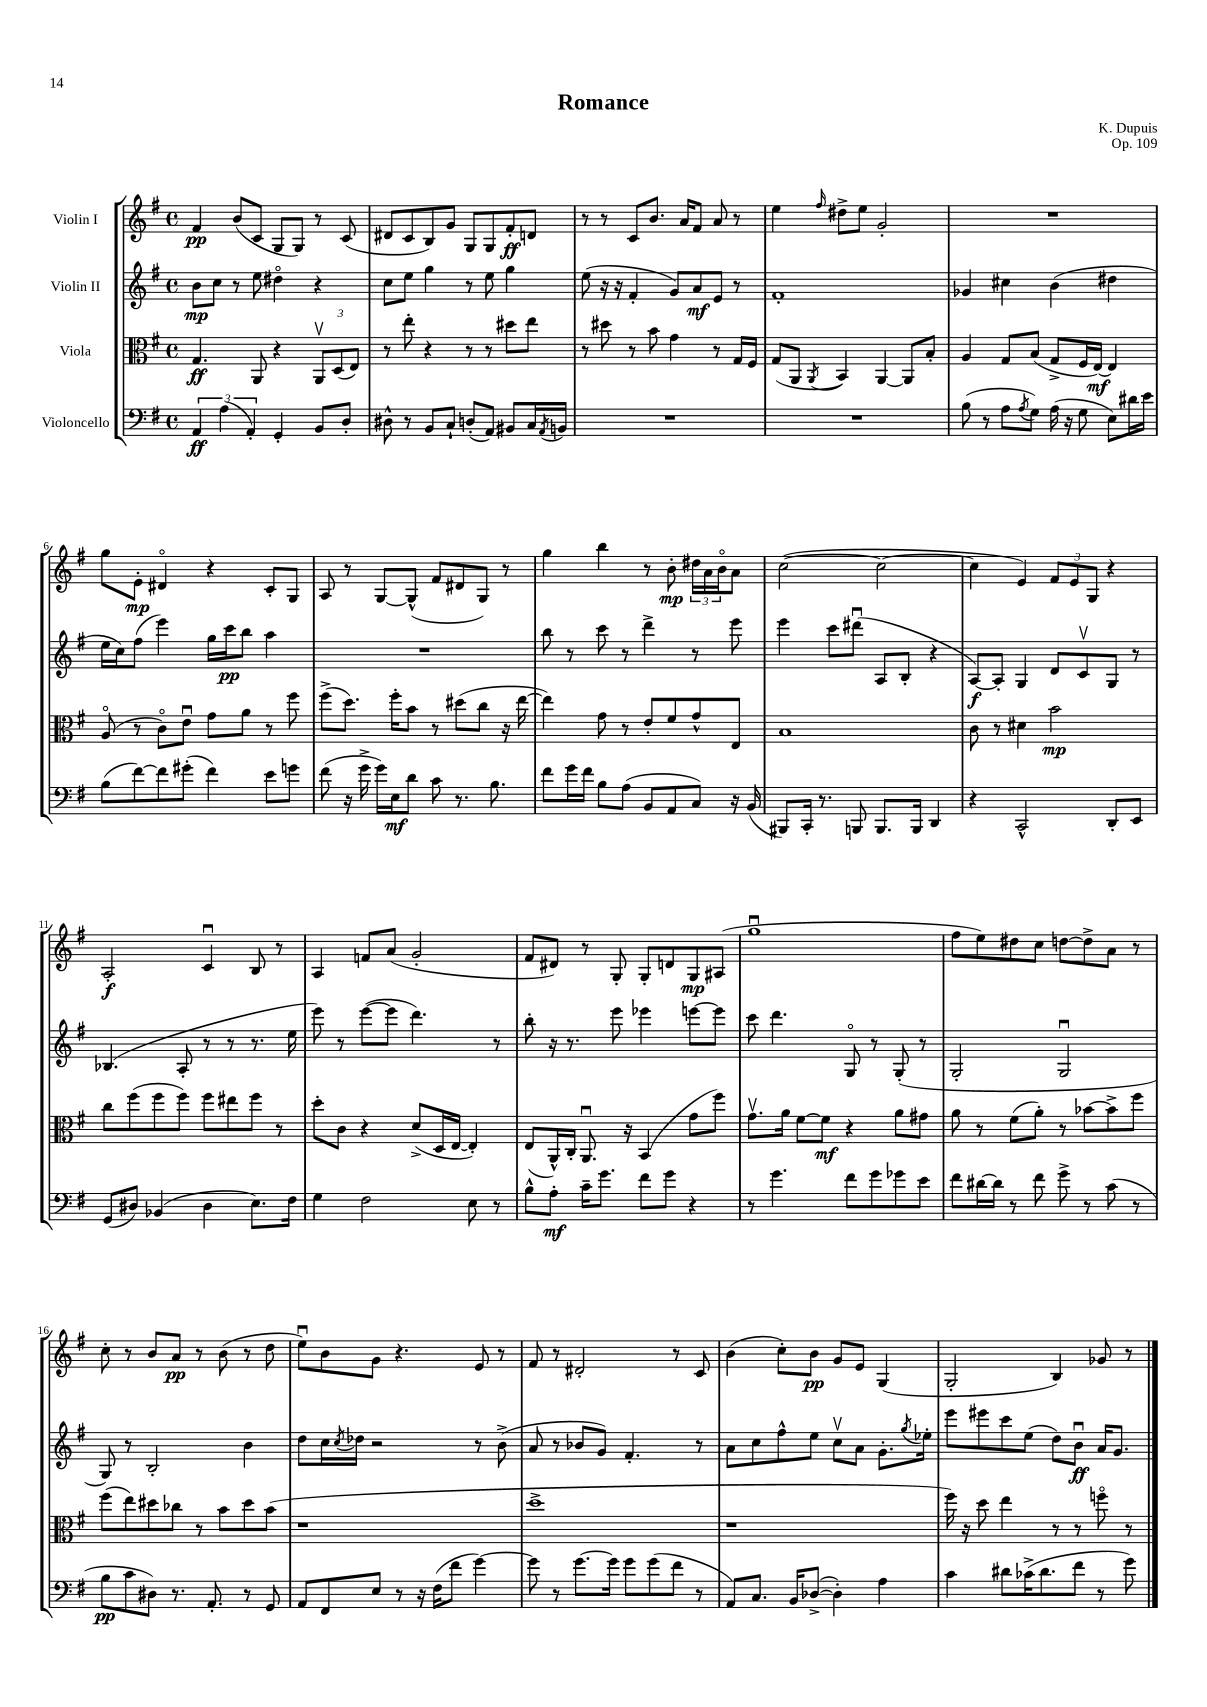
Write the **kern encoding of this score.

**kern	**dynam	**kern	**dynam	**kern	**dynam	**kern	**dynam
*part4	*part4	*part3	*part3	*part2	*part2	*part1	*part1
*staff4	*staff4	*staff3	*staff3	*staff2	*staff2	*staff1	*staff1
*I"Violoncello	*	*I"Viola	*	*I"Violin II	*	*I"Violin I	*
*clefF4	*	*clefC3	*	*clefG2	*	*clefG2	*
*k[f#]	*	*k[f#]	*	*k[f#]	*	*k[f#]	*
*M4/4	*	*M4/4	*	*M4/4	*	*M4/4	*
*met(c)	*	*met(c)	*	*met(c)	*	*met(c)	*
=1	=1	=1	=1	=1	=1	=1	=1
6AA/	ff	4.G/	ff	8b\L	mp	4f#/	pp
.	.	.	.	8cc\J	.	.	.
(6A\	.	.	.	.	.	.	.
.	.	.	.	8r	.	(8b/L	.
6AA'/)	.	.	.	.	.	.	.
.	.	8AA/	.	8ee\	.	8c/J	.
4GG'/	.	4r	.	4dd#X\	.	8G/L	.
.	.	.	.	.	.	8G/J)	.
8BB/L	.	12AAv/L	.	4r	.	8r	.
.	.	(12D/	.	.	.	.	.
8D'/J	.	.	.	.	.	(8c/	.
.	.	12E/J)	.	.	.	.	.
=2	=2	=2	=2	=2	=2	=2	=2
8D#X^^\	.	8r	.	8cc\L	.	8d#X/L	.
8r	.	8ee'\	.	8ee\J	.	8c/	.
8BB/L	.	4r	.	4gg\	.	8B/)	.
8C`/J	.	.	.	.	.	8g/J	.
(8Dn'/L	.	8r	.	8r	.	8G/L	.
8AA/J)	.	8r	.	8ee\	.	8G/	.
8BB#X/L	.	8dd#X\L	.	4gg\	.	8f#'/	ff
16C/L	.	8ee\J	.	.	.	8dn/J	.
8qAA/	.	.	.	.	.	.	.
16BBn/JJ	.	.	.	.	.	.	.
=3	=3	=3	=3	=3	=3	=3	=3
1r	.	8r	.	(8ee\	.	8r	.
.	.	8dd#X\	.	16r	.	8r	.
.	.	.	.	16r	.	.	.
.	.	8r	.	4f#'/	.	8c/L	.
.	.	8b\	.	.	.	8.b/J	.
.	.	4g\	.	8g/L)	.	.	.
.	.	.	.	.	.	16a/KL	.
.	.	.	.	8a/	mf	8f#/J	.
.	.	8r	.	8e/J	.	8a/	.
.	.	16G/LL	.	8r	.	8r	.
.	.	16F#/JJ	.	.	.	.	.
=4	=4	=4	=4	=4	=4	=4	=4
1r	.	(8G/L	.	1f#'	.	4ee\	.
.	.	8AA/J	.	.	.	.	.
.	.	8qAA/	.	.	.	16qqff#/	.
.	.	4BB/)	.	.	.	8dd#X^\L	.
.	.	.	.	.	.	8ee\J	.
.	.	[4AA/	.	.	.	2g'/	.
.	.	8AA/L]	.	.	.	.	.
.	.	8B'/J	.	.	.	.	.
=5	=5	=5	=5	=5	=5	=5	=5
(8B\	.	4A/	.	4g-X/	.	1r	.
8r	.	.	.	.	.	.	.
8A\L	.	8G/L	.	4cc#X\	.	.	.
8qA/	.	.	.	.	.	.	.
8G\J)	.	(8B/J	.	.	.	.	.
(16A\	.	8G^/L	.	(4b\	.	.	.
16r	.	.	.	.	.	.	.
8G\	.	16F#/L	.	.	.	.	.
.	.	[16E/JJ)	mf	.	.	.	.
8E\L)	.	4E/]	.	4dd#X\	.	.	.
16d#X\L	.	.	.	.	.	.	.
16e\JJ	.	.	.	.	.	.	.
!!LO:LB:g=z
=6	=6	=6	=6	=6	=6	=6	=6
(8B\L	.	(8A/	.	16ee\LL	.	8gg\L	.
.	.	.	.	16cc\J)	.	.	.
[8f#\)	.	8r	.	(8ff#\J	.	8e'\J	mp
8f#\]	.	8c\L)	.	4eee\)	.	4d#X/	.
(8g#X'\J	.	8eu\J	.	.	.	.	.
4f#\)	.	8g\L	.	16gg\LL	.	4r	.
.	.	.	.	16ccc\J	pp	.	.
.	.	8a\J	.	8bb\J	.	.	.
8e\L	.	8r	.	4aa\	.	8c'/L	.
8gn\J	.	8ff#\	.	.	.	8G/J	.
=7	=7	=7	=7	=7	=7	=7	=7
(8f#\	.	(8ff#^\L	.	1r	.	8A/	.
16r	.	8.dd\J)	.	.	.	8r	.
16g^\	.	.	.	.	.	.	.
16g\LL)	.	.	.	.	.	[8G/L	.
16E\J	mf	16ff#'\KL	.	.	.	.	.
8d\J	.	8b\J	.	.	.	(8G^^/J]	.
8c\	.	8r	.	.	.	8f#/L	.
8.r	.	(8dd#X\L	.	.	.	8d#X/	.
.	.	8cc\J	.	.	.	8G/J)	.
8.B\	.	.	.	.	.	.	.
.	.	16r	.	.	.	8r	.
.	.	[16ee\	.	.	.	.	.
=8	=8	=8	=8	=8	=8	=8	=8
8f#\L	.	4ee\])	.	8bb\	.	4gg\	.
16g\L	.	.	.	8r	.	.	.
16f#\JJ	.	.	.	.	.	.	.
8B\L	.	8g\	.	8ccc\	.	4bb\	.
(8A\J	.	8r	.	8r	.	.	.
8BB/L	.	8e'/L	.	4ddd^\	.	8r	.
8AA/	.	8f#/	.	.	.	8b'\	mp
8C/J)	.	8g^^/	.	8r	.	24dd#X\LL	.
.	.	.	.	.	.	24a\	.
.	.	.	.	.	.	24b\J	.
16r	.	8E/J	.	8eee\	.	8a\J	.
(16BB/	.	.	.	.	.	.	.
=9	=9	=9	=9	=9	=9	=9	=9
8BBB#X/L)	.	1B	.	4eee\	.	([2cc\	.
16CC'/Jk	.	.	.	.	.	.	.
8.r	.	.	.	.	.	.	.
.	.	.	.	8ccc\L	.	.	.
8BBBn/	.	.	.	(8ddd#Xu\J	.	.	.
8.BBB/L	.	.	.	8A/L	.	2cc\_	.
.	.	.	.	8B'/J	.	.	.
16BBB/Jk	.	.	.	.	.	.	.
4DD/	.	.	.	4r	.	.	.
=10	=10	=10	=10	=10	=10	=10	=10
4r	.	8c\	.	[8A/L)	f	4cc\]	.
.	.	8r	.	8A'/J]	.	.	.
2CC^^/	.	4d#X\	.	4G/	.	4e/)	.
.	.	2b\	mp	8d/L	.	12f#/L	.
.	.	.	.	.	.	12e/	.
.	.	.	.	8cv/	.	.	.
.	.	.	.	.	.	12G/J	.
8DD'/L	.	.	.	8G/J	.	4r	.
8EE/J	.	.	.	8r	.	.	.
!!LO:LB:g=z
=11	=11	=11	=11	=11	=11	=11	=11
(8GG/L	.	8cc\L	.	(4.B-X/	.	2A'/	f
8D#X/J)	.	(8ff#\	.	.	.	.	.
(4BB-X/	.	8ff#\	.	.	.	.	.
.	.	8ff#\J)	.	8A'/	.	.	.
4D#\	.	8ff#\L	.	8r	.	4cu/	.
.	.	8ee#X\	.	8r	.	.	.
8.E\L)	.	8ff#\J	.	8.r	.	8B/	.
.	.	8r	.	.	.	8r	.
16F#\Jk	.	.	.	16ee\	.	.	.
=12	=12	=12	=12	=12	=12	=12	=12
4G\	.	8dd'\L	.	8eee\)	.	4A/	.
.	.	8c\J	.	8r	.	.	.
2F#\	.	4r	.	([8eee\L	.	8fn/L	.
.	.	.	.	8eee\J]	.	(8a/J	.
.	.	(8d^/L	.	4.ddd\)	.	2g'/	.
.	.	16D/L	.	.	.	.	.
.	.	[16E/JJ	.	.	.	.	.
8E\	.	4E'/])	.	.	.	.	.
8r	.	.	.	8r	.	.	.
=13	=13	=13	=13	=13	=13	=13	=13
8B^^\L	.	(8E/L	.	8bb'\	.	8f#/L	.
8A'\J	mf	16AA^^/L)	.	16r	.	8d#X/J)	.
.	.	16C'/JJ	.	8.r	.	.	.
16c~\KL	.	8.AAu/	.	.	.	8r	.
8.g\J	.	.	.	.	.	.	.
.	.	.	.	8eee\	.	8G'/	.
.	.	16r	.	.	.	.	.
8f#\L	.	(4BB/	.	4eee-X\	.	8G'/L	.
8g\J	.	.	.	.	.	8dn/	.
4r	.	8g\L	.	[8eeen\L	.	8G/	mp
.	.	8ff#\J)	.	8eee\J]	.	(8A#X/J	.
=14	=14	=14	=14	=14	=14	=14	=14
8r	.	8.gv\L	.	8ccc\	.	1ggu	.
4.g\	.	.	.	4.ddd\	.	.	.
.	.	16a\Jk	.	.	.	.	.
.	.	[8f#\L	.	.	.	.	.
.	.	8f#\J]	mf	.	.	.	.
8f#\L	.	4r	.	8G/	.	.	.
8g\	.	.	.	8r	.	.	.
8g-X\	.	8a\L	.	(8G'/	.	.	.
8e\J	.	8g#X\J	.	8r	.	.	.
=15	=15	=15	=15	=15	=15	=15	=15
8f#\L	.	8a\	.	2G'/	.	8ff#\L	.
[16d#X\L	.	8r	.	.	.	8ee\)	.
16d#\JJ]	.	.	.	.	.	.	.
8r	.	(8f#\L	.	.	.	8dd#X\	.
8f#\	.	8a'\J)	.	.	.	8cc\J	.
8g^\	.	8r	.	2Gu/	.	[8ddn\L	.
8r	.	[8b-X\L	.	.	.	8dd^\]	.
(8c\	.	8b-^\]	.	.	.	8a\J	.
8r	.	8ff#\J	.	.	.	8r	.
!!LO:LB:g=z
=16	=16	=16	=16	=16	=16	=16	=16
8B\L	pp	(8ff#\L	.	8G/)	.	8cc'\	.
8c\	.	8ee\)	.	8r	.	8r	.
8D#X\J)	.	8dd#X\	.	2B'/	.	8b/L	.
8.r	.	8cc-X\J	.	.	.	8a/J	pp
.	.	8r	.	.	.	8r	.
8.AA'/	.	.	.	.	.	.	.
.	.	8b\L	.	.	.	(8b\	.
8r	.	8dd#\	.	4b\	.	8r	.
8GG/	.	(8b\J	.	.	.	8dd\	.
=17	=17	=17	=17	=17	=17	=17	=17
8AA/L	.	1r	.	8dd\L	.	8eeu\L)	.
8FF#/	.	.	.	16cc\L	.	8b\	.
.	.	.	.	8qcc/	.	.	.
.	.	.	.	16dd-X\JJ	.	.	.
8E/J	.	.	.	2r	.	8g\J	.
8r	.	.	.	.	.	4.r	.
16r	.	.	.	.	.	.	.
(16F#\KL	.	.	.	.	.	.	.
8f#\J	.	.	.	.	.	.	.
[4g\)	.	.	.	8r	.	8e/	.
.	.	.	.	(8b^\	.	8r	.
=18	=18	=18	=18	=18	=18	=18	=18
8g\]	.	1dd^	.	8a/	.	8f#/	.
8r	.	.	.	8r	.	8r	.
[8.g\L	.	.	.	8b-X/L	.	2d#X'/	.
.	.	.	.	8g/J)	.	.	.
16g\Jk]	.	.	.	.	.	.	.
8g\L	.	.	.	4.f#'/	.	.	.
(8g\	.	.	.	.	.	.	.
8f#\J	.	.	.	.	.	8r	.
8r	.	.	.	8r	.	8c/	.
=19	=19	=19	=19	=19	=19	=19	=19
8AA/L)	.	1r	.	8a\L	.	(4b\	.
8.C/J	.	.	.	8cc\	.	.	.
.	.	.	.	8ff#^^\	.	8cc'\L)	.
16BB/KL	.	.	.	.	.	.	.
([8D-X^/J	.	.	.	8ee\J	.	8b\J	pp
4D-'\])	.	.	.	8ccv\L	.	8g/L	.
.	.	.	.	8a\J	.	8e/J	.
4A\	.	.	.	8.g'\L	.	(4G/	.
.	.	.	.	8qgg/	.	.	.
.	.	.	.	16ee-X'\Jk	.	.	.
=20	=20	=20	=20	=20	=20	=20	=20
4c\	.	16ff#\)	.	8eee\L	.	2G'/	.
.	.	16r	.	.	.	.	.
.	.	8dd\	.	8eee#X\	.	.	.
8d#X\L	.	4ee\	.	8ccc\	.	.	.
(16c-X^\K	.	.	.	(8ee\J	.	.	.
8.d#\	.	.	.	.	.	.	.
.	.	8r	.	8dd\L)	.	4B/)	.
8f#\J	.	8r	.	8bu\J	ff	.	.
8r	.	8ffn\	.	16a/KL	.	8g-X/	.
.	.	.	.	8.g/J	.	.	.
8g\)	.	8r	.	.	.	8r	.
==	==	==	==	==	==	==	==
*-	*-	*-	*-	*-	*-	*-	*-
